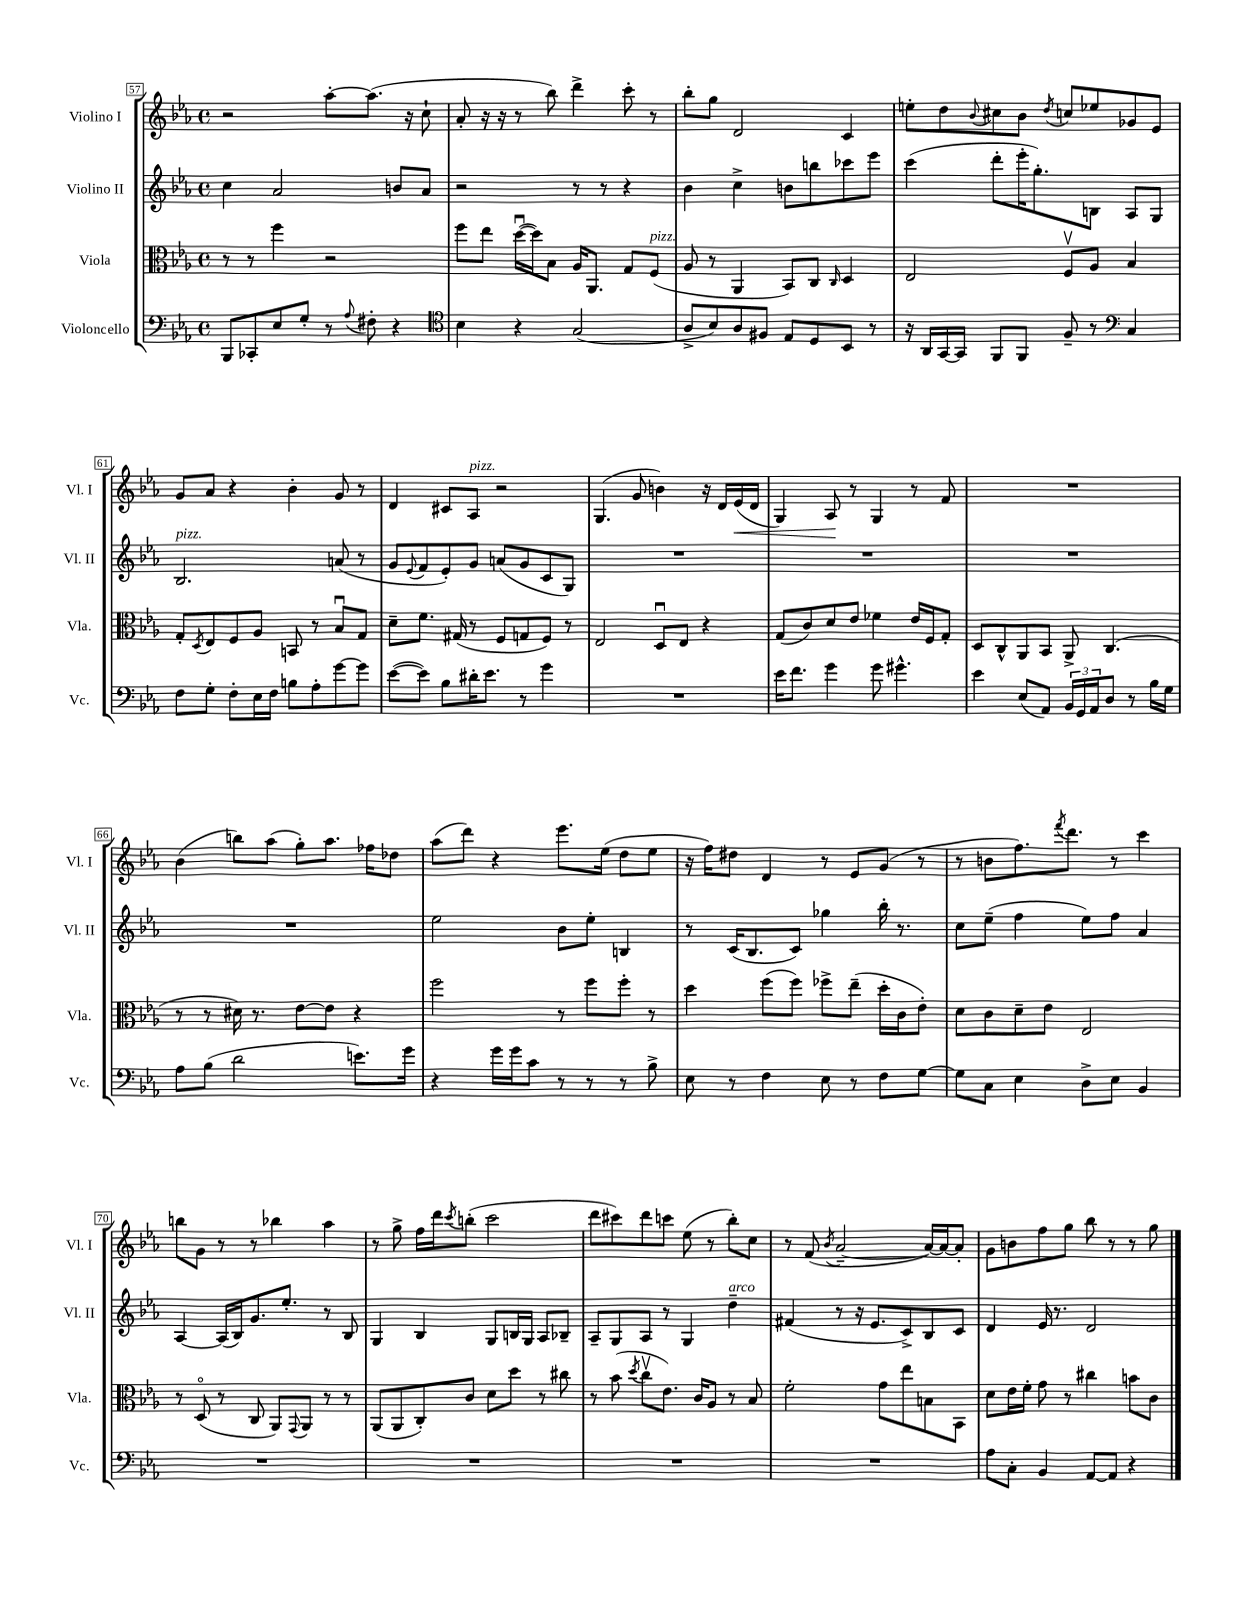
<<
\new StaffGroup <<
\new Staff = "s0" \with { instrumentName = "Violino I" shortInstrumentName = "Vl. I" } {
    \clef treble \key ees \major \defaultTimeSignature \time 4/4
    r2 aes''8~-. aes''8.( r16 c''8-! |
    aes'8-. r16 r16 r8 bes''8) d'''4-> c'''8-. r8 |
    bes''8-. g''8 d'2 c'4 |
    e''8-. d''8 \appoggiatura { bes'8 } cis''8 bes'8 \acciaccatura { d''8 } c''8 ees''8 ges'8 ees'8 |
    g'8 aes'8 r4 bes'4-. g'8 r8 |
    d'4 cis'8 aes8^\markup { \italic "pizz." } r2 |
    g4.( g'8 b'4) r16 d'16 ees'16\<( d'16 |
    g4) aes8\! r8 g4 r8 f'8 |
    R1 |
    bes'4( b''8) aes''8( g''8-.) aes''8. fes''16 des''8 |
    aes''8( d'''8) r4 ees'''8. ees''16( d''8 ees''8 |
    r16 f''16) dis''8 d'4 r8 ees'8 g'8( r8 |
    r8 b'8 f''8.) \acciaccatura { f'''8 } d'''8. r8 c'''4 |
    b''8 g'8 r8 r8 bes''4 aes''4 |
    r8 g''8-> f''16 d'''16 \acciaccatura { c'''8 } b''8-.( c'''2 |
    d'''8 cis'''8) d'''8 c'''8 ees''8( r8 bes''8-.) c''8 |
    r8 f'8( \acciaccatura { bes'8 } aes'2~-- aes'16~) aes'16~ aes'8-. |
    g'8 b'8 f''8 g''8 bes''8 r8 r8 g''8 \bar "|." |
}
\new Staff = "s1" \with { instrumentName = "Violino II" shortInstrumentName = "Vl. II" } {
    \clef treble \key ees \major \defaultTimeSignature \time 4/4
    c''4 aes'2 b'8 aes'8 |
    r2 r8 r8 r4 |
    bes'4 c''4-> b'8 b''8 ces'''8 ees'''8 |
    c'''4( d'''8-. ees'''16-. g''8.-.) b8 aes8 g8 |
    bes2.^\markup { \italic "pizz." } a'8( r8 |
    g'8 \appoggiatura { ees'8 } f'8 ees'8-.) g'8 a'8( g'8 c'8 g8) |
    R1 |
    R1 |
    R1 |
    R1 |
    ees''2 bes'8 ees''8-. b4 |
    r8 c'16( bes8. c'8) ges''4 bes''16-. r8. |
    c''8 ees''8--( f''4 ees''8) f''8 aes'4 |
    aes4~ aes16( bes16) g'8. ees''8.-. r8 bes8 |
    g4 bes4 g8 b16 g16 aes8 bes8-- |
    aes8-- g8 aes8 r8 g4 d''4--^\markup { \italic "arco" } |
    fis'4( r8 r16 ees'8. c'8->) bes8 c'8 |
    d'4 ees'16 r8. d'2 \bar "|." |
}
\new Staff = "s2" \with { instrumentName = "Viola" shortInstrumentName = "Vla." } {
    \clef alto \key ees \major \defaultTimeSignature \time 4/4
    r8 r8 f''4 r2 |
    f''8 ees''8 d''16~\downbow( d''16) bes8 aes16 aes,8. g8 f8^\markup { \italic "pizz." }( |
    aes8 r8 aes,4 bes,8) c8 \grace { c16 } d4 |
    ees2 f8\upbow aes8 bes4 |
    g8-. \acciaccatura { d8 } ees8 f8 aes8 b,8 r8 bes8\downbow g8 |
    d'8-- f'8. gis16( r8 f8 g8 f8) r8 |
    ees2 d8\downbow ees8 r4 |
    g8( c'8) d'8 ees'8 fes'4 ees'16 f16 g8-. |
    d8 c8-^ aes,8 bes,8 aes,8-> c4.( |
    r8 r8 dis'16) r8. ees'8~ ees'8 r4 |
    f''2 r8 f''8 f''8-. r8 |
    d''4 f''8( f''8) fes''8-> ees''8--( d''16-. c'16 ees'8-.) |
    d'8 c'8 d'8-- ees'8 ees2 |
    r8 d8\flageolet( r8 c8 aes,8) \appoggiatura { g,8 } aes,8 r8 r8 |
    aes,8( aes,8 c8-.) c'8 d'8 d''8 r8 cis''8 |
    r8 bes'8( \acciaccatura { d''8 } c''8\upbow ees'8.) c'16 aes8 r8 bes8 |
    f'2-. g'8 ees''8 b8 bes,8 |
    d'8 ees'16 f'16-. g'8 r8 cis''4 b'8 c'8 \bar "|." |
}
\new Staff = "s3" \with { instrumentName = "Violoncello" shortInstrumentName = "Vc." } {
    \clef bass \key ees \major \defaultTimeSignature \time 4/4
    bes,,8 ces,8-. ees8 g8-. r8 \appoggiatura { aes8 } fis8-. r4 |
    \clef tenor bes4 r4 g2( |
    aes8-> bes8) aes8 fis8 ees8 d8 bes,8 r8 |
    r16 aes,16 g,16~ g,16 f,8 f,8 f8-- r8 \clef bass c4 |
    f8 g8-. f8-. ees16 f16 b8 aes8-. g'8~ g'8 |
    ees'8~( ees'8) bes8 dis'16-. ees'8. r8 g'4 |
    R1 |
    ees'16 f'8. g'4 g'8 gis'4.-^ |
    ees'4 ees8( aes,8) \tuplet 3/2 { bes,16 g,16 aes,16 } d8 r8 bes16 g16 |
    aes8 bes8( d'2 e'8.) g'16 |
    r4 g'16 g'16 c'8 r8 r8 r8 bes8-> |
    ees8 r8 f4 ees8 r8 f8 g8~ |
    g8 c8 ees4 d8-> ees8 bes,4 |
    R1 |
    R1 |
    R1 |
    R1 |
    aes8 c8-. bes,4 aes,8~ aes,8 r4 \bar "|." |
}
>>
>>
\layout { \context { \Score currentBarNumber = #57 \override BarNumber.stencil = #(make-stencil-boxer 0.1 0.3 ly:text-interface::print) } }
